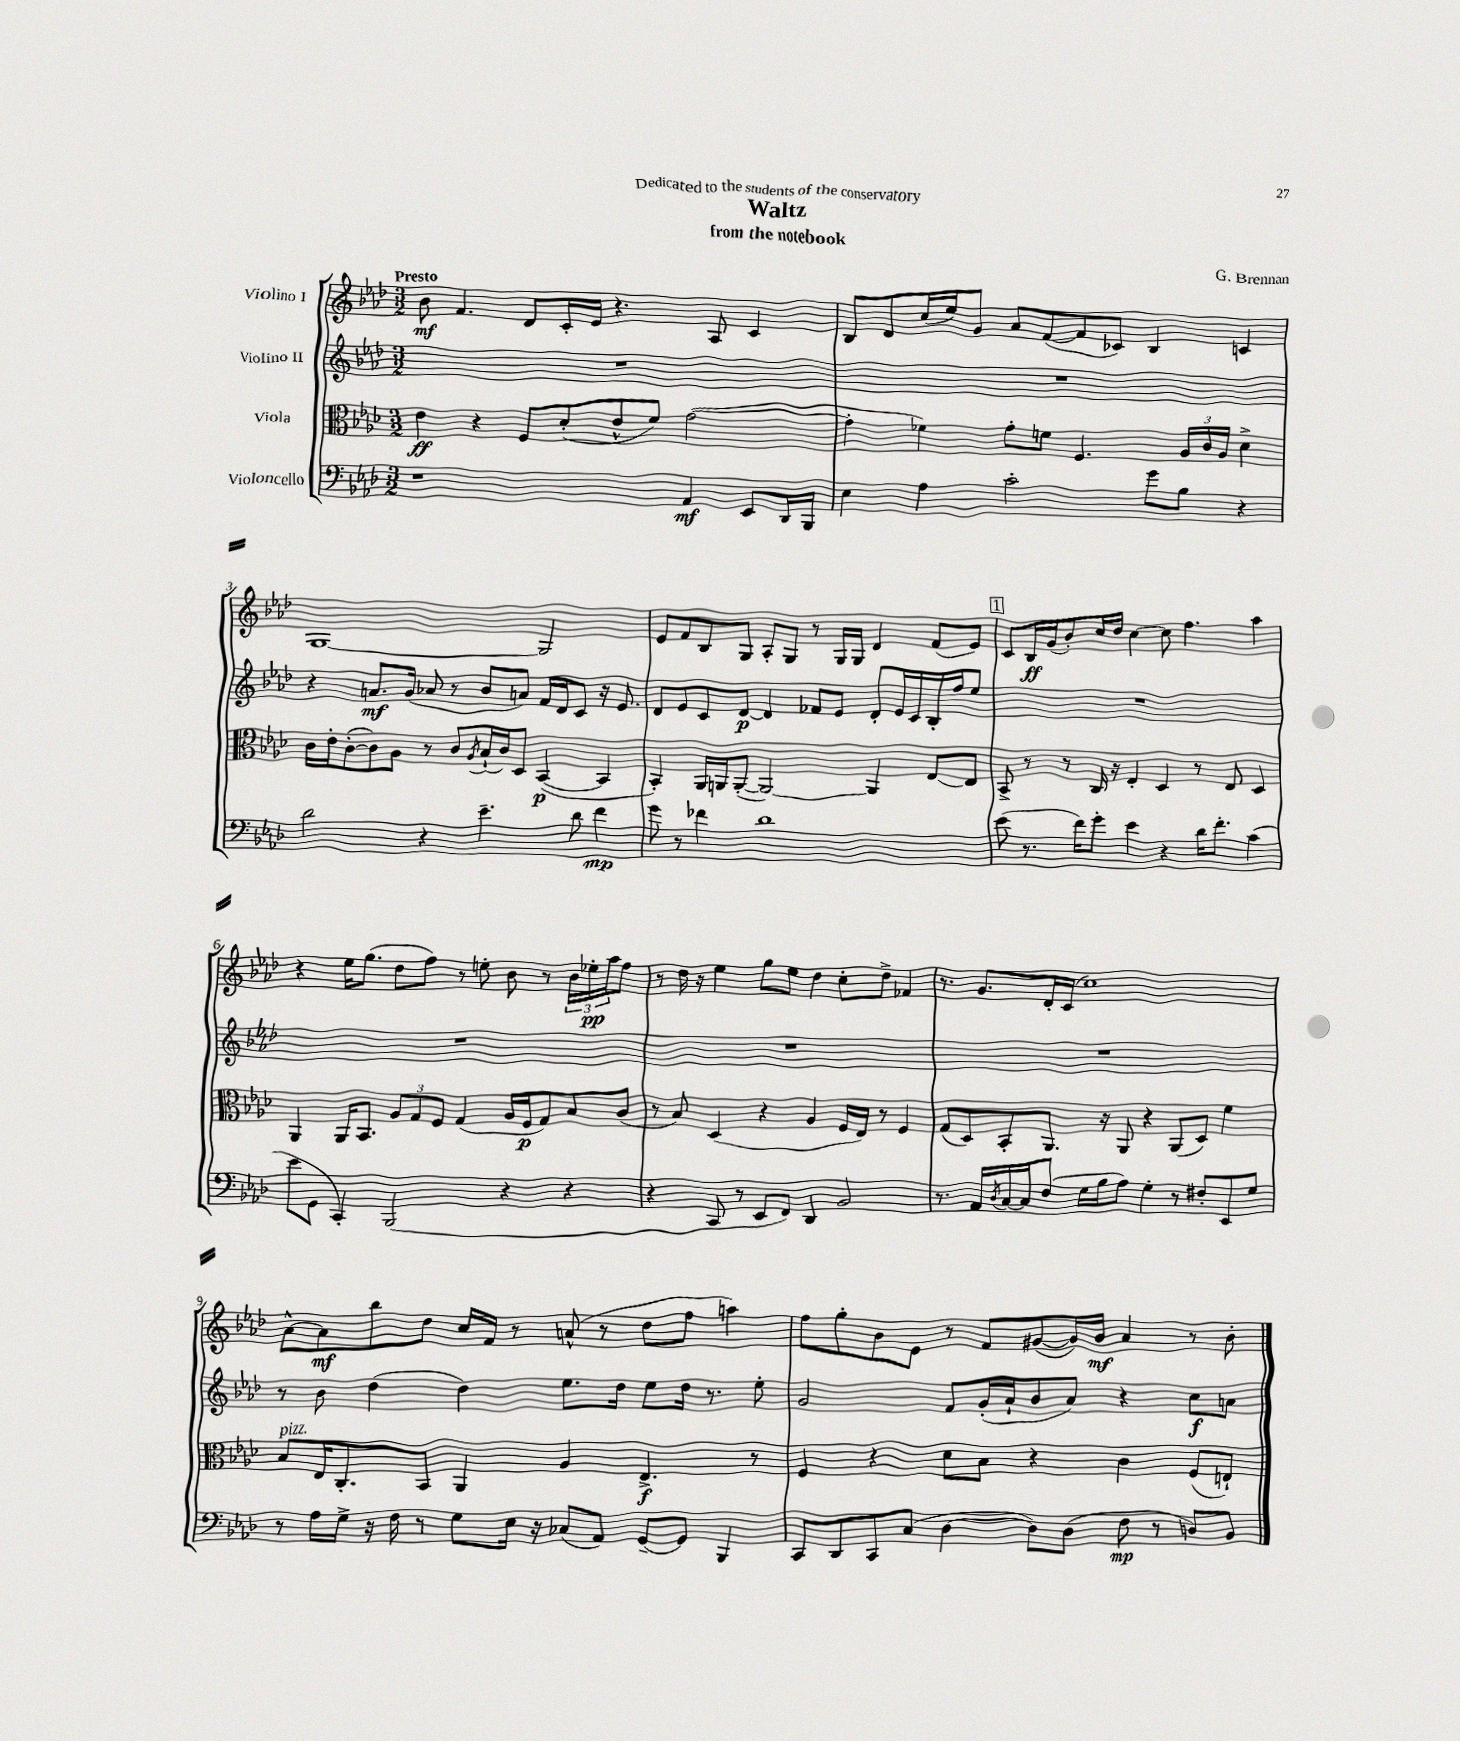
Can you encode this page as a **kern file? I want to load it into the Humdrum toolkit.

**kern	**kern	**kern	**kern
*staff4	*staff3	*staff2	*staff1
*clefF4	*clefC3	*clefG2	*clefG2
*k[b-e-a-d-]	*k[b-e-a-d-]	*k[b-e-a-d-]	*k[b-e-a-d-]
*M3/2	*M3/2	*M3/2	*M3/2
1r	4e-\	1.r	8b-\
.	.	.	4.f/
.	4r	.	.
.	8F/L	.	8d-/L
.	(8d-'/	.	16c'/L
.	.	.	16e-/JJ
.	8e-^^/	.	4.r
.	8f/J)	.	.
4AA-/	([2g\	.	.
.	.	.	8A-/
8EE-/L	.	.	4c/
16DD-/L	.	.	.
16BBB-/JJ	.	.	.
=	=	=	=
4E-\	4g'\]	1.r	8B-/L
.	.	.	8d-/
4A-\	4f-\)	.	(16cc/L
.	.	.	16ee-/J)
.	.	.	8g/J
2c'\	8g'\L	.	8a-/L
.	8f\J	.	([8f/
.	4.F/	.	8f/]
.	.	.	8c-/J)
8g\L	.	.	4B-/
8B-\J	24A-/LL	.	.
.	24c/	.	.
.	24A-/JJ	.	.
4r	4d-^\	.	4c/
=	=	=	=
2d-\	16c\LL	4r	[1G
.	16e-'\J	.	.
.	([8c'\	.	.
.	8c\])	8.a/L	.
.	8A-\J	.	.
.	.	(16g/Jk	.
4r	8r	8a-/	.
.	8c/L	8r	.
.	8qA-/	.	.
4.e-~\	(16B-`/L	8b-/L	.
.	16c/J)	.	.
.	8D-/J	8a/J)	.
.	([4BB-/	16f/LL	2G/]
.	.	16d-/J	.
8d-\	.	8c/J	.
4f\	4BB-/]	16r	.
.	.	8.e-/	.
=	=	=	=
8g\	4BB-'/)	8d-/L	8e-/L
8r	.	8e-/	8f/
4f-\	16AA-/LL	8c/	8B-/
.	16AA/J	.	.
.	([8AA'/J	[8d-/J	8G/J
1d-	2AA/_)	4d-/]	8A-'/L
.	.	.	8G/J
.	.	8f-/L	8r
.	.	8e-/J	16G/LL
.	.	.	16G/JJ
.	4AA/]	8d-'/L	4d-/
.	.	16e-/L	.
.	.	16c/	.
.	[8E-/L	16B-'/	(8f/L
.	.	16ff/J	.
.	8E-/]J	8ee-/J	8e-/J)
=	=	=	=
(8e-\	8BB-^/	1.r	8c/L
8.r	8r	.	16B-/L
.	.	.	(16g/J
.	8r	.	8b-'/)
16f\LK)	.	.	.
8g'\J	16C/	.	16cc/L
.	16r	.	16dd-/JJ
4e-\	4E-'/	.	[4cc\
4r	4D-/	.	8cc\]
.	.	.	4.ff\
16d-\LK	8r	.	.
8.f'\J	.	.	.
.	8E-/	.	.
(4c\	4D-/	.	4aa-\
=	=	=	=
8e-\L	4AA-/	1.r	4r
8GG\J	.	.	.
4CC'/)	16AA-/LK	.	16ee-\LK
.	8.BB-/J	.	(8.gg\J
(2BBB-/	12A-/L	.	8dd-\L
.	12G/	.	.
.	.	.	8ff\J)
.	12F/J	.	.
.	(4G/	.	8r
.	.	.	8ee'\
4r	16A-/LL	.	8b-\
.	16F/J	.	.
.	8G/)	.	8r
4r	8B-/	.	24b-\LL
.	.	.	24ee-'\
.	.	.	24aa-\J
.	(8c/J	.	8ff\J
=	=	=	=
4r	8r	1.r	8r
.	8B-/)	.	16dd-\
.	.	.	16r
8CC/	(4D-/	.	4ee-\
8r	.	.	.
8EE-/L	4r	.	8gg\L
8FF/J)	.	.	8ee-\J
4DD-/	4A-/	.	4dd-\
2BB-/	16F/LL	.	8cc'\L
.	16E-/JJ)	.	.
.	8r	.	8dd-^\J
.	4F/	.	4f-/
=	=	=	=
8.r	(8G/L	1.r	8.r
.	8D-/)	.	.
16AA-/LL	.	.	8.g/L
8qD-/	.	.	.
[16C/	8BB-'/	.	.
16C/]J	.	.	.
(8F/J	8.AA-/J	.	16d-'/L
.	.	.	(16c/JJ
16G\LL	.	.	1cc)
16B-\J	16r	.	.
8A-\J)	8AA-/	.	.
4G'\	4r	.	.
8r	(8AA-/L	.	.
8F#'/L	8D-/J)	.	.
8EE-/	4f\	.	.
8G/J	.	.	.
=	=	=	=
8r	8B-/L	8r	[8a-^^\L
16A-\LL	16E-/K	8b-\	8a-\]
16G^\JJ	8.C'/	.	.
16r	.	(4dd-\	8bb-\
16F\	.	.	.
8r	8BB-/J	.	8dd-\J
8G\L	4AA-/	4dd-\)	16cc/LL
.	.	.	16f/JJ
16E-\Jk	.	.	8r
16r	.	.	.
(8C-/L	4A-/	8.ee-\L	(8a^^/
8AA-/J)	.	.	8r
.	.	16dd-\Jk	.
[8GG~/L	4.E-^/	8ee-\L	8dd-\L
8GG/]J	.	16dd-\Jk	8ff\J
.	.	8.r	.
4BBB-/	.	.	4aa\)
.	8r	8ee-'\	.
=	=	=	=
8CC/L	4F/	2g/	8ff\L
8DD-/	.	.	8gg'\
8CC/	4r	.	8b-\
(8C/J	.	.	8e-\J
[4D-\	8d-\L	8f/L	8r
.	8B-\J	(16g'/L	8f/L
.	.	16a-`/J	.
8D-\]L)	4r	8b-/	([8g#/
(8D-\J	.	8a-/J)	16g#/]L)
.	.	.	16b-/JJ
8F\	4c\	4r	4a-/
8r	.	.	.
8D/L)	(8F/L	8cc\L	8r
8BB-/J	8E`/J)	8a\J	8b-'\
==	==	==	==
*-	*-	*-	*-
